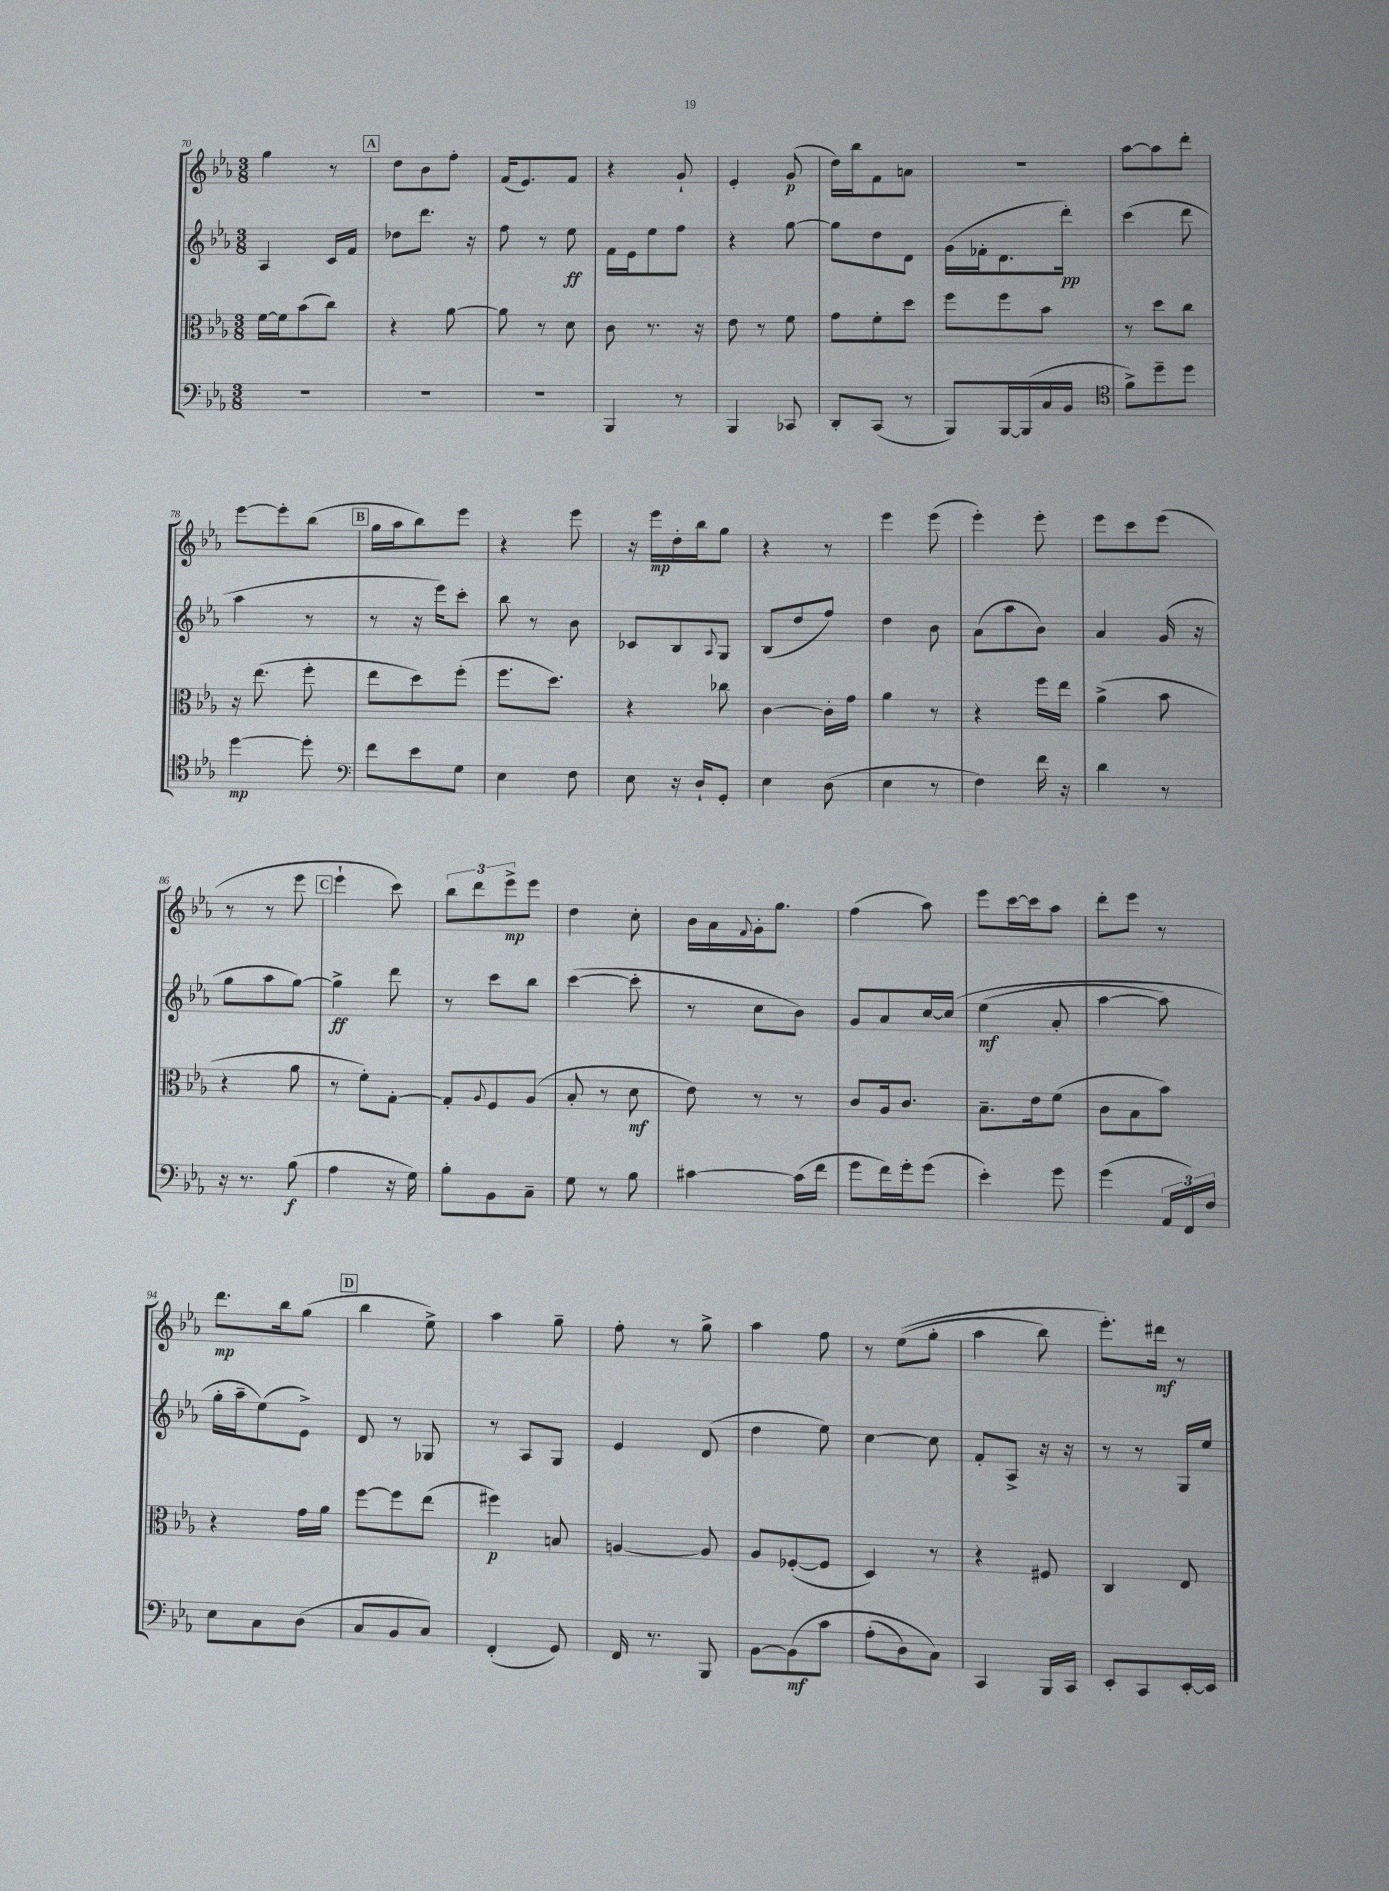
<<
\new StaffGroup <<
\new Staff = "s0" {
    \clef treble \key ees \major \numericTimeSignature \time 3/8
    g''4 r8 |
    \mark \markup { \box "A" } d''8 bes'8 f''8-. |
    f'16( ees'8.) f'8 |
    r4 g'8-! |
    ees'4-. g'8\p( |
    d''16) bes''16 f'8 a'8 |
    R4. |
    aes''8~ aes''8 d'''8-. |
    ees'''8~ ees'''8-. bes''8( |
    \mark \markup { \box "B" } g''16 aes''16 bes''8) ees'''8 |
    r4 ees'''8 |
    r16 ees'''16\mp d''16-. bes''16 g''8 |
    r4 r8 |
    ees'''4 ees'''8( |
    ees'''4-.) ees'''8-. |
    ees'''8 c'''8 ees'''8( |
    r8 r8 ees'''8 |
    \mark \markup { \box "C" } ees'''4-! c'''8) |
    \tuplet 3/2 { bes''8 d'''8 ees'''8->\mp } ees'''8 |
    d''4 c''8-. |
    bes'16 aes'16 \appoggiatura { f'8 } g'16-. g''8. |
    f''4( aes''8) |
    ees'''8 c'''16~ c'''16 aes''8 |
    d'''8-. ees'''8 r8 |
    d'''8.\mp bes''16 g''8( |
    \mark \markup { \box "D" } bes''4 ees''8->) |
    aes''4 g''8-- |
    f''8-. r8 g''8-> |
    aes''4 f''8 |
    r8 ees''8(\( g''8-. |
    aes''4 bes''8) |
    ees'''8.-.\) dis'''16\mf r8 \bar "|." |
}
\new Staff = "s1" {
    \clef treble \key ees \major \numericTimeSignature \time 3/8
    aes4 c'16 f'16 |
    \mark \markup { \box "A" } des''8 d'''8. r16 |
    f''8 r8 ees''8\ff |
    f'16 ees'16 ees''8 f''8 |
    r4 g''8~ |
    g''8 d''8 d'8 |
    g'16( fes'16-. d'8. d'''16-.\pp) |
    c'''4( d'''8 |
    aes''4 r8 |
    \mark \markup { \box "B" } r8 r16 ees'''16) c'''8-. |
    bes''8 r8 bes'8 |
    ces'8 bes8 \appoggiatura { aes8 } g8 |
    bes8( d''8 f''8) |
    d''4 bes'8 |
    aes'8( aes''8 bes'8) |
    aes'4 g'16( r16 |
    g''8 aes''8 g''8~) |
    \mark \markup { \box "C" } g''4->\ff d'''8 |
    r8 c'''8 bes''8 |
    c'''4~( c'''8-. |
    r8 c''8 bes'8) |
    g'8 aes'8 c''16~ c''16\( |
    ees''4\mf( aes'8-. |
    aes''4~ aes''8) |
    g''16-. aes''16-- ees''8(\) ees'8->) |
    \mark \markup { \box "D" } d'8 r8 ges8 |
    r8 aes8 g8 |
    ees'4 d'8( |
    d''4 ees''8) |
    c''4~ c''8 |
    f'8-. aes8-> r16 r16 |
    r8 r8 g16 ees''16 \bar "|." |
}
\new Staff = "s2" {
    \clef alto \key ees \major \numericTimeSignature \time 3/8
    f'16~ f'16 bes'8( c''8) |
    \mark \markup { \box "A" } r4 aes'8~ |
    aes'8 r8 d'8 |
    c'8 r8. r16 |
    ees'8 r8 f'8 |
    g'8 f'8-. d''8 |
    f''8 f''8 bes'8 |
    r8 d''8 c''8 |
    r16 ees''8.( f''8-. |
    \mark \markup { \box "B" } ees''8 d''8) f''8-.( |
    f''8. d''8.) |
    r4 ces''8 |
    c'4~ c'16-. g'16 |
    aes'4 r8 |
    r4 f''16 ees''16 |
    aes'4->( bes'8 |
    r4 aes'8 |
    \mark \markup { \box "C" } r8 f'8-.) g8~-. |
    g8-. \appoggiatura { aes8 } f8 aes8( |
    bes8-. r8 d'8\mf |
    ees'8) r8 r8 |
    c'8 aes16 c'8. |
    bes8.-- ees'16 f'8( |
    c'8 bes8 bes'8) |
    r4 g'16 aes'16 |
    \mark \markup { \box "D" } f''8~ f''8 ees''8( |
    fis''4\p) b8 |
    a4~ a8 |
    aes8 fes8~-.( fes8 |
    d4) r8 |
    r4 fis8 |
    c4 ees8 \bar "|." |
}
\new Staff = "s3" {
    \clef bass \key ees \major \numericTimeSignature \time 3/8
    R4. |
    \mark \markup { \box "A" } R4. |
    R4. |
    bes,,4 r8 |
    bes,,4 ces,8 |
    d,8-. c,8( r8 |
    bes,,8) bes,,16~ bes,,16( c16 bes,16 |
    \clef tenor f'8->) d''8-- d''8 |
    d''4~\mp d''8-. |
    \mark \markup { \box "B" } \clef bass f'8 ees'8 g8 |
    ees4 f8 |
    ees8 r16 d16-! g,8-. |
    ees4 d8( |
    ees4 r8 |
    f4) f'16 r16 |
    d'4 r8 |
    r16 r8. bes8\f( |
    \mark \markup { \box "C" } aes4 r16 g16) |
    bes8-. bes,8 c8-- |
    g8 r8 bes8 |
    cis'4~ cis'16( f'16 |
    g'8 f'16) g'16-. g'8( |
    ees'4-.) g'8 |
    g'4( \tuplet 3/2 { aes,16 f,16) f16 } |
    ees8 c8 d8( |
    \mark \markup { \box "D" } c8 bes,8 c8) |
    f,4-.( g,8) |
    f,16 r8. bes,,8 |
    bes,8~ bes,8\mf\( c'8 |
    aes8-.( d8) c8\) |
    c,4 bes,,16 c,16 |
    ees,8-. c,8 ees,16~-. ees,16 \bar "|." |
}
>>
>>
\layout { \context { \Score currentBarNumber = #70 } }
